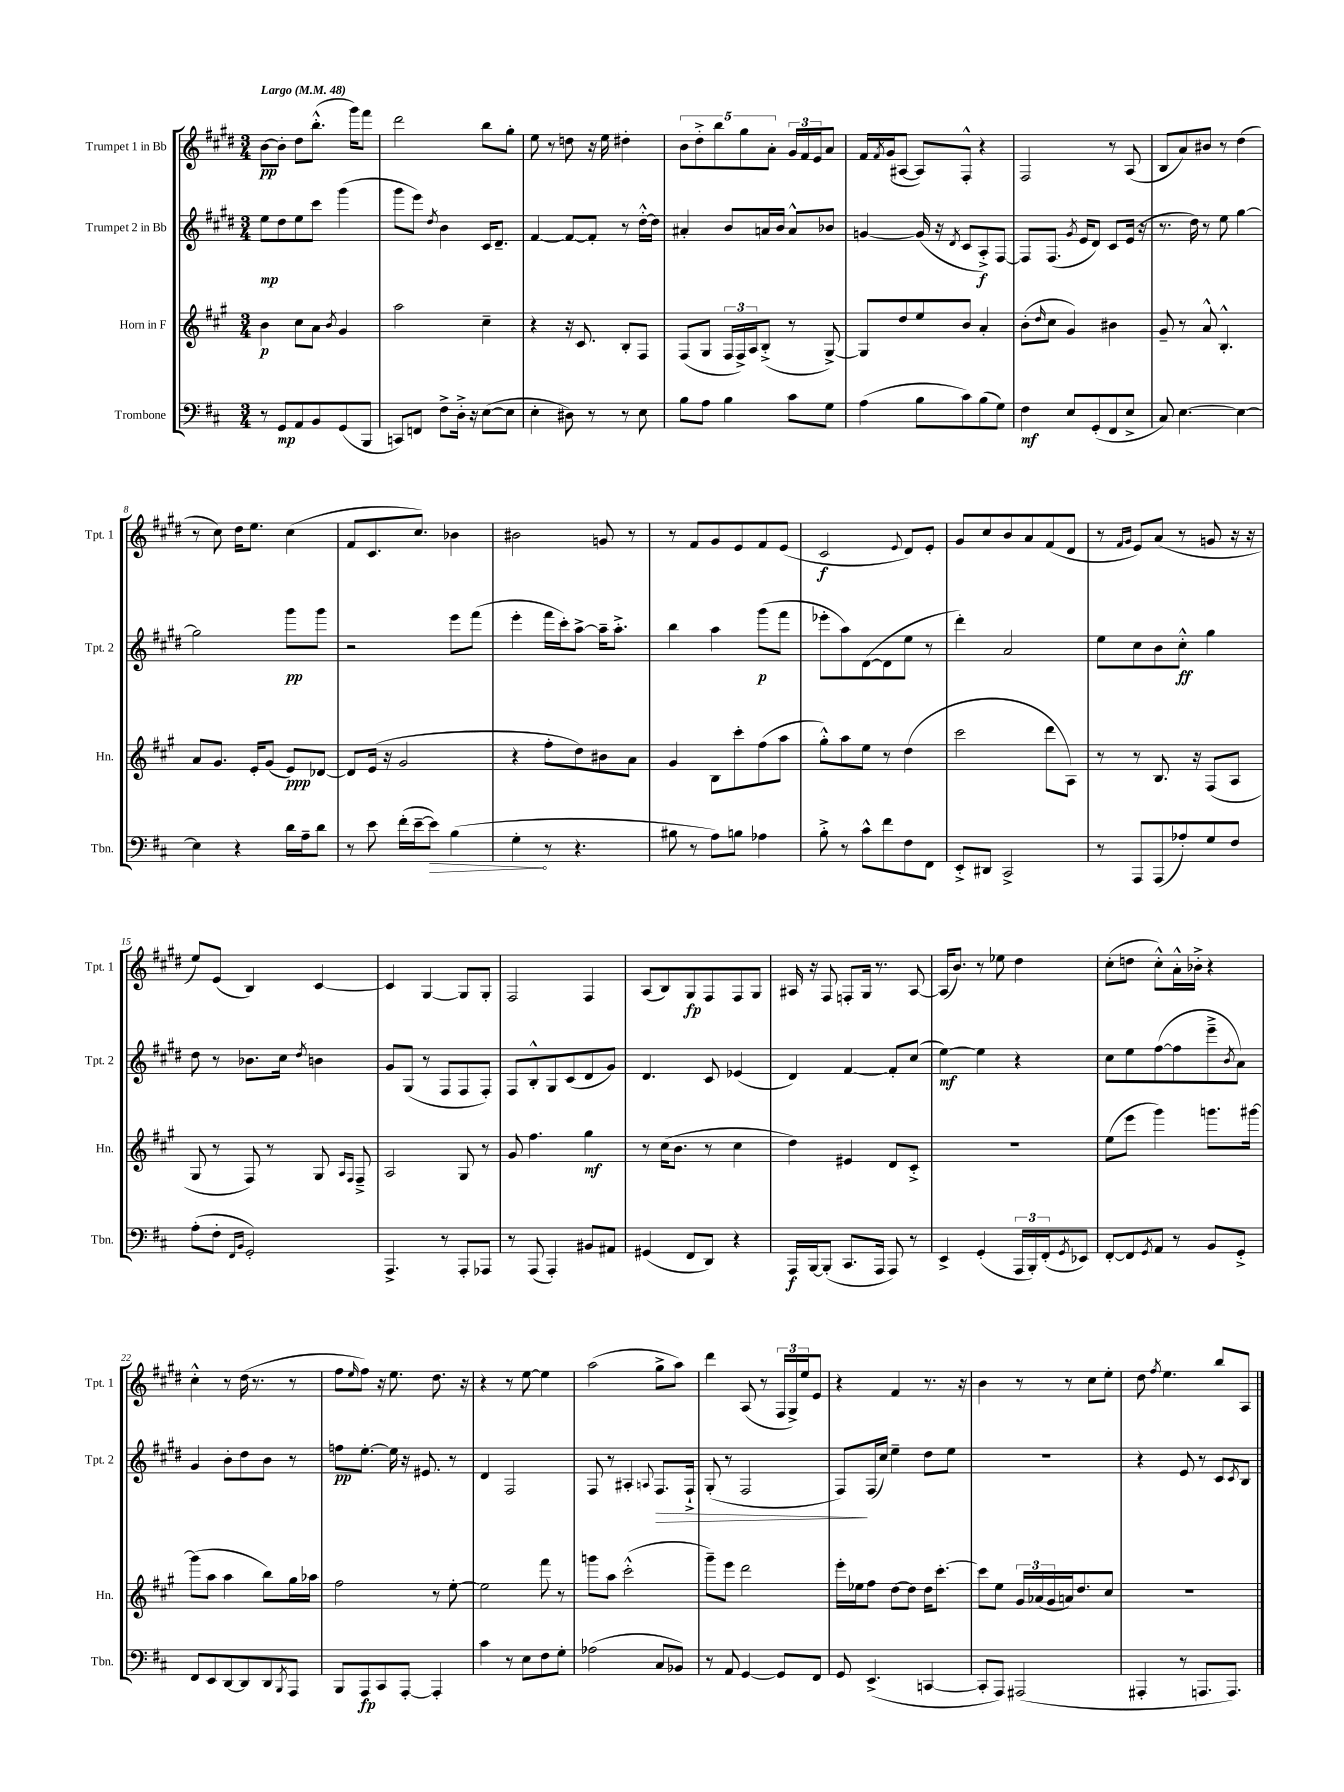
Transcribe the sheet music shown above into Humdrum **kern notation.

**kern	**dynam	**kern	**dynam	**kern	**dynam	**kern	**dynam
*part4	*part4	*part3	*part3	*part2	*part2	*part1	*part1
*staff4	*staff4	*staff3	*staff3	*staff2	*staff2	*staff1	*staff1
*I"Trombone	*	*I"Horn in F	*	*I"Trumpet 2 in Bb	*	*I"Trumpet 1 in Bb	*
*I'Tbn.	*	*I'Hn.	*	*I'Tpt. 2	*	*I'Tpt. 1	*
*clefF4	*	*clefG2	*	*clefG2	*	*clefG2	*
*k[f#c#]	*	*k[f#c#g#]	*	*k[f#c#g#d#]	*	*k[f#c#g#d#]	*
*M3/4	*	*M3/4	*	*M3/4	*	*M3/4	*
*MM48	*	*MM48	*	*MM48	*	*MM48	*
=1	=1	=1	=1	=1	=1	=1	=1
!	!	!	!	!	!	!LO:TX:a:B:t=Largo	!
8r	.	4b\	p	8ee\L	mp	[8b\L	pp
8GG/L	mp	.	.	8dd#\	.	8b'\J]	.
8AA/	.	8cc#\L	.	8ee\	.	8dd#\L	.
8BB/	.	8a\J	.	8ccc#\J	.	(8.bb'^^\J	.
.	.	8qb/	.	.	.	.	.
(8GG/	.	4g#/	.	(4ggg#\	.	.	.
.	.	.	.	.	.	16ggg#\KL)	.
8BBB/J	.	.	.	.	.	8fff#\J	.
=2	=2	=2	=2	=2	=2	=2	=2
8CCn/L)	.	2aa\	.	8ggg#\L	.	2ddd#\	.
8FFn/J	.	.	.	8eee\J)	.	.	.
.	.	.	.	8qdd#/	.	.	.
8F#^\L	.	.	.	4b\	.	.	.
16D'^\Jk	.	.	.	.	.	.	.
16r	.	.	.	.	.	.	.
([8E\L	.	4cc#~\	.	16c#/KL	.	8bb\L	.
.	.	.	.	8.d#~/J	.	.	.
8E\J]	.	.	.	.	.	8gg#'\J	.
=3	=3	=3	=3	=3	=3	=3	=3
4E'\	.	4r	.	[4f#/	.	8ee\	.
.	.	.	.	.	.	8r	.
8D#X\)	.	16r	.	8f#/L_	.	8ddn\	.
.	.	8.c#/	.	.	.	.	.
8r	.	.	.	8f#'/J]	.	16r	.
.	.	.	.	.	.	16ee\	.
8r	.	8B'/L	.	8r	.	4dd#X'\	.
8E\	.	8F#/J	.	[16dd#'^^\LL	.	.	.
.	.	.	.	16dd#\JJ]	.	.	.
=4	=4	=4	=4	=4	=4	=4	=4
8B\L	.	(8F#/L	.	4a#X'/	.	10b\L	.
.	.	.	.	.	.	10dd#'^\	.
8A\J	.	8G#/J	.	.	.	.	.
.	.	.	.	.	.	10bb\	.
4B\	.	24F#/LL	.	8b/L	.	.	.
.	.	24F#^/)	.	.	.	.	.
.	.	.	.	.	.	10gg#\	.
.	.	24A/J	.	.	.	.	.
.	.	(8B'^/J	.	16an/L	.	.	.
.	.	.	.	.	.	10a'\J	.
.	.	.	.	16b/JJ	.	.	.
8c#\L	.	8r	.	8a^^/L	.	24g#/LL	.
.	.	.	.	.	.	24f#/	.
.	.	.	.	.	.	24e/J	.
8G\J	.	[8G#^/)	.	8b-X/J	.	8a/J	.
=5	=5	=5	=5	=5	=5	=5	=5
(4A\	.	8G#/L]	.	[4gn/	.	16f#/LL	.
.	.	.	.	.	.	8qf#/	.
.	.	.	.	.	.	(16g#/J	.
.	.	8dd/	.	.	.	[8A#X/J	.
8B\L	.	8ee/	.	(16g/]	.	8A#/L])	.
.	.	.	.	16r	.	.	.
.	.	.	.	8qd#/	.	.	.
8c#\)	.	8b/J	.	8c#/L	.	8F#'^^/J	.
(8B\	.	4a'/	.	8A'^/)	f	4r	.
8G\J)	.	.	.	[8F#/J	.	.	.
=6	=6	=6	=6	=6	=6	=6	=6
4F#\	mf	(8b'\L	.	8F#/L]	.	2F#/	.
.	.	16qqdd/	.	.	.	.	.
.	.	8cc#\J	.	(8.F#/J	.	.	.
8E/L	.	4g#/)	.	.	.	.	.
.	.	.	.	8qg#/	.	.	.
.	.	.	.	16e/KL	.	.	.
(8GG'/	.	.	.	8d#/J)	.	.	.
8FF#/	.	4b#X\	.	8c#/L	.	8r	.
8E^/J	.	.	.	(16e/Jk	.	(8A/	.
.	.	.	.	16r	.	.	.
=7	=7	=7	=7	=7	=7	=7	=7
8C#/)	.	8g#~/	.	8.r	.	8B/L	.
[4.E\	.	8r	.	.	.	8a/)	.
.	.	.	.	16dd#\)	.	.	.
.	.	8a^^/	.	8r	.	8b#X/J	.
.	.	4.B'^^/	.	8ee\	.	8r	.
4E\_	.	.	.	[4gg#\	.	(4dd#\	.
!!LO:LB:g=z
=8	=8	=8	=8	=8	=8	=8	=8
4E\]	.	8a/L	.	2gg#\]	.	8r	.
.	.	8.g#/J	.	.	.	8cc#\)	.
4r	.	.	.	.	.	16dd#\KL	.
.	.	16e'/KL	.	.	.	8.ee\J	.
.	.	(8g#/J	.	.	.	.	.
16d\LL	.	8e/L)	ppp	8ggg#\L	pp	(4cc#\	.
16A~\J	.	.	.	.	.	.	.
8d\J	.	[8d-X/J	.	8ggg#\J	.	.	.
=9	=9	=9	=9	=9	=9	=9	=9
8r	.	8d-/L]	.	2r	.	8f#/L	.
8e\	.	(16e/Jk	.	.	.	8.c#/	.
.	.	16r	.	.	.	.	.
(16f#'\LL	.	2g#/	.	.	.	.	.
[16e~\J	.	.	.	.	.	8.cc#/J)	.
!	!LO:HP:b	!	!	!	!	!	!
8e\J])	>	.	.	.	.	.	.
(4B\	.	.	.	8eee\L	.	4b-X\	.
.	.	.	.	(8fff#\J	.	.	.
=10	=10	=10	=10	=10	=10	=10	=10
4G'\	.	4r	.	4eee'\	.	2b#X\	.
8r	]	8ff#'\L	.	16fff#\LL	.	.	.
.	.	.	.	16ccc#'\J)	.	.	.
4.r	.	8dd\)	.	[8aa^\J	.	.	.
.	.	8b#X\	.	16aa~\KL]	.	8gn/	.
.	.	.	.	8.aa'^\J	.	.	.
.	.	8a\J	.	.	.	8r	.
=11	=11	=11	=11	=11	=11	=11	=11
8B#X\	.	4g#/	.	4bb\	.	8r	.
8r	.	.	.	.	.	8f#/L	.
8A\L)	.	8B\L	.	4aa\	.	8g#/	.
8Bn\J	.	8ccc#'\	.	.	.	8e/	.
4A-X\	.	(8ff#\	.	(8ggg#\L	p	8f#/	.
.	.	8aa\J	.	8fff#\J	.	(8e/J	.
=12	=12	=12	=12	=12	=12	=12	=12
8B'^\	.	8gg#'^^\L)	.	8eee-X'\L	.	2c#/	f
8r	.	8aa\	.	8aa\)	.	.	.
8c#^^\L	.	8ee\J	.	([8d#\	.	.	.
8f#\	.	8r	.	8d#\]	.	.	.
.	.	.	.	.	.	8qqe/	.
8F#\	.	(4dd\	.	8ee\J	.	8d#/L)	.
8FF#\J	.	.	.	8r	.	8e'/J	.
=13	=13	=13	=13	=13	=13	=13	=13
8EE'^/L	.	2ccc#\	.	4ddd#'\)	.	8g#/L	.
8DD#X/J	.	.	.	.	.	8cc#/	.
2CC#^/	.	.	.	2a/	.	8b/	.
.	.	.	.	.	.	8a/	.
.	.	8ddd\L	.	.	.	(8f#/	.
.	.	8A\J)	.	.	.	8d#/J	.
=14	=14	=14	=14	=14	=14	=14	=14
8r	.	8r	.	8ee\L	.	8r	.
.	.	.	.	.	.	16qqf#/LL	.
.	.	.	.	.	.	16qqg#/JJ	.
8AAA/L	.	8r	.	8cc#\	.	8e/L)	.
(8AAA/	.	8.B/	.	8b\	.	(8a/J	.
8A-X'/)	.	.	.	8cc#'^^\J	ff	8r	.
.	.	16r	.	.	.	.	.
8G/	.	(8F#/L	.	4gg#\	.	8gn/	.
8F#/J	.	8A/J	.	.	.	16r	.
.	.	.	.	.	.	16r	.
!!LO:LB:g=z
=15	=15	=15	=15	=15	=15	=15	=15
(8A'\L	.	8G#/	.	8dd#\	.	8ee/L)	.
8F#'\J	.	8r	.	8r	.	(8e/J	.
16qqFF#/LL	.	.	.	.	.	.	.
16qqBB/JJ	.	.	.	.	.	.	.
2GG'/)	.	8F#/)	.	8.b-X\L	.	4B/)	.
.	.	8r	.	.	.	.	.
.	.	.	.	16cc#\Jk	.	.	.
.	.	.	.	8qdd#/	.	.	.
.	.	8G#/	.	4bn\	.	[4c#/	.
.	.	16qqA/LL	.	.	.	.	.
.	.	16qqF#/JJ	.	.	.	.	.
.	.	8F#~^/	.	.	.	.	.
=16	=16	=16	=16	=16	=16	=16	=16
4.AAA^/	.	2A/	.	8g#/L	.	4c#/]	.
.	.	.	.	(8G#/J	.	.	.
.	.	.	.	8r	.	[4G#/	.
8r	.	.	.	8F#/L	.	.	.
8AAA'/L	.	8G#/	.	8F#/	.	8G#/L]	.
8AAA-X/J	.	8r	.	8F#'/J)	.	8G#'/J	.
=17	=17	=17	=17	=17	=17	=17	=17
8r	.	8g#/	.	8F#/L	.	2F#/	.
(8AAA/	.	4.ff#\	.	8B'^^/	.	.	.
4AAA'/)	.	.	.	8G#/	.	.	.
.	.	.	.	(8c#/	.	.	.
8BB#X/L	.	4gg#\	mf	8d#/	.	4F#/	.
8AA#X/J	.	.	.	8g#/J)	.	.	.
=18	=18	=18	=18	=18	=18	=18	=18
(4GG#X/	.	8r	.	4.d#/	.	(8A/L	.
.	.	(16cc#\KL	.	.	.	8B/)	.
.	.	8.b\J	.	.	.	.	.
8FF#/L	.	.	.	.	.	8G#/	fp
8DD/J)	.	8r	.	8c#/	.	8F#/	.
4r	.	4cc#\	.	(4e-X/	.	8F#/	.
.	.	.	.	.	.	8G#/J	.
=19	=19	=19	=19	=19	=19	=19	=19
16AAA/LL	f	4dd\)	.	4d#/)	.	16A#X/	.
[16BBB/J	.	.	.	.	.	16r	.
(8BBB'/J]	.	.	.	.	.	8F#/	.
8.CC#/L	.	4e#X/	.	[4f#/	.	8Fn'/L	.
.	.	.	.	.	.	16G#/Jk	.
16AAA/Jk	.	.	.	.	.	8.r	.
8AAA/)	.	8d/L	.	8f#'/L]	.	.	.
8r	.	8c#'^/J	.	(8cc#/J	.	[8A#/	.
=20	=20	=20	=20	=20	=20	=20	=20
4EE^/	.	2.r	.	[4ee\)	mf	(16A#/KL]	.
.	.	.	.	.	.	8.b/J)	.
(4GG'/	.	.	.	4ee\]	.	8r	.
.	.	.	.	.	.	8ee-X\	.
24AAA/LL	.	.	.	4r	.	4dd#\	.
24BBB'/)	.	.	.	.	.	.	.
(24FF#'/J	.	.	.	.	.	.	.
8qGG/	.	.	.	.	.	.	.
8EE-X/J)	.	.	.	.	.	.	.
=21	=21	=21	=21	=21	=21	=21	=21
[8FF#'/L	.	(8ee\L	.	8cc#\L	.	(8cc#'\L	.
8FF#/]	.	8eee\J	.	8ee\	.	8ddn\J	.
8qGG/	.	.	.	.	.	.	.
8AA/J	.	4ggg#\)	.	([8ff#\	.	8cc#'^^\L)	.
8r	.	.	.	8ff#\]	.	16a'^^\L	.
.	.	.	.	.	.	16b-X'^\JJ	.
8BB/L	.	8.gggn\L	.	8eee~^\	.	4r	.
.	.	.	.	8qb/	.	.	.
8GG'^/J	.	.	.	8a\J)	.	.	.
.	.	[16ggg#X\Jk	.	.	.	.	.
!!LO:LB:g=z
=22	=22	=22	=22	=22	=22	=22	=22
8FF#/L	.	(8ggg#\L]	.	4g#/	.	4cc#'^^\	.
8EE/	.	8aa\J	.	.	.	.	.
[8DD/	.	4aa\	.	8b'\L	.	8r	.
8DD/]	.	.	.	8dd#\	.	(16dd#\	.
.	.	.	.	.	.	8.r	.
8DD/	.	8bb\L)	.	8b\J	.	.	.
8qBBB/	.	.	.	.	.	.	.
8AAA/J	.	16gg#\L	.	8r	.	8r	.
.	.	16aa-X\JJ	.	.	.	.	.
=23	=23	=23	=23	=23	=23	=23	=23
8BBB/L	.	2ff#\	.	8ffn\L	pp	8ff#\L	.
.	.	.	.	.	.	16qqee/	.
8AAA/	fp	.	.	[8.ee'\J	.	8ff#\J)	.
8CC#/	.	.	.	.	.	16r	.
.	.	.	.	16ee\]	.	8.ee\	.
[8AAA'/J	.	.	.	16r	.	.	.
.	.	.	.	8.e#X/	.	.	.
4AAA'/]	.	8r	.	.	.	8.dd#\	.
.	.	[8ee'\	.	8r	.	.	.
.	.	.	.	.	.	16r	.
=24	=24	=24	=24	=24	=24	=24	=24
4c#\	.	2ee\]	.	4d#/	.	4r	.
8r	.	.	.	2F#/	.	8r	.
8E\L	.	.	.	.	.	[8ee\	.
8F#\	.	8fff#\	.	.	.	4ee\]	.
8G'\J	.	8r	.	.	.	.	.
=25	=25	=25	=25	=25	=25	=25	=25
(2A-X\	.	8gggn\L	.	8F#/	.	(2aa\	.
.	.	8aa\J	.	8r	.	.	.
.	.	(2ccc#'^^\	.	4A#X'/	.	.	.
.	.	.	.	8qqAn/	.	.	.
!	!	!	!	!	!LO:HP:b	!	!
8C#/L	.	.	.	8.F#/L	>	8gg#^\L	.
8BB-X/J)	.	.	.	.	.	8aa\J)	.
.	.	.	.	16F#`^/Jk	.	.	.
=26	=26	=26	=26	=26	=26	=26	=26
8r	.	8ggg#~\L)	.	(8G#'/	.	4ddd#\	.
8AA/	.	8eee\J	.	8r	.	.	.
[4GG/	.	2ddd\	.	2F#/	.	(8A/	.
.	.	.	.	.	.	8r	.
8GG/L]	.	.	.	.	.	24F#/LL	.
.	.	.	.	.	.	24G#^/)	.
.	.	.	.	.	.	24ee/J	.
8FF#/J	.	.	.	.	.	8e/J	.
=27	=27	=27	=27	=27	=27	=27	=27
8GG/	.	16eee'\LL	.	8F#/L)	.	4r	.
.	.	16ee-X\J	.	.	.	.	.
(4.EE^/	.	8ff#\J	.	(16F#/L	]	.	.
.	.	.	.	16cc#/JJ)	.	.	.
.	.	[8dd\L	.	4ee~\	.	4f#/	.
.	.	8dd\J]	.	.	.	.	.
[4CCn/	.	16dd\KL	.	8dd#\L	.	8.r	.
.	.	[8.ccc#'\J	.	.	.	.	.
.	.	.	.	8ee\J	.	.	.
.	.	.	.	.	.	16r	.
=28	=28	=28	=28	=28	=28	=28	=28
8CC'/L]	.	8ccc#\L]	.	2.r	.	4b\	.
8AAA/J)	.	8ee\J	.	.	.	.	.
(2AAA#X/	.	24g#/LL	.	.	.	8r	.
.	.	(24a-X/	.	.	.	.	.
.	.	24g#/	.	.	.	.	.
.	.	16an/J)	.	.	.	8r	.
.	.	8.dd/	.	.	.	.	.
.	.	.	.	.	.	8cc#\L	.
.	.	8cc#/J	.	.	.	8ee'\J	.
=29	=29	=29	=29	=29	=29	=29	=29
4AAA#X'/	.	2.r	.	4r	.	8dd#\	.
.	.	.	.	.	.	8qff#/	.
.	.	.	.	.	.	4.ee\	.
8r	.	.	.	8e/	.	.	.
8.AAAn/L	.	.	.	8r	.	.	.
.	.	.	.	8c#/L	.	8bb/L	.
8.AAA/J)	.	.	.	.	.	.	.
.	.	.	.	8qc#/	.	.	.
.	.	.	.	8B/J	.	8A/J	.
==	==	==	==	==	==	==	==
*-	*-	*-	*-	*-	*-	*-	*-
